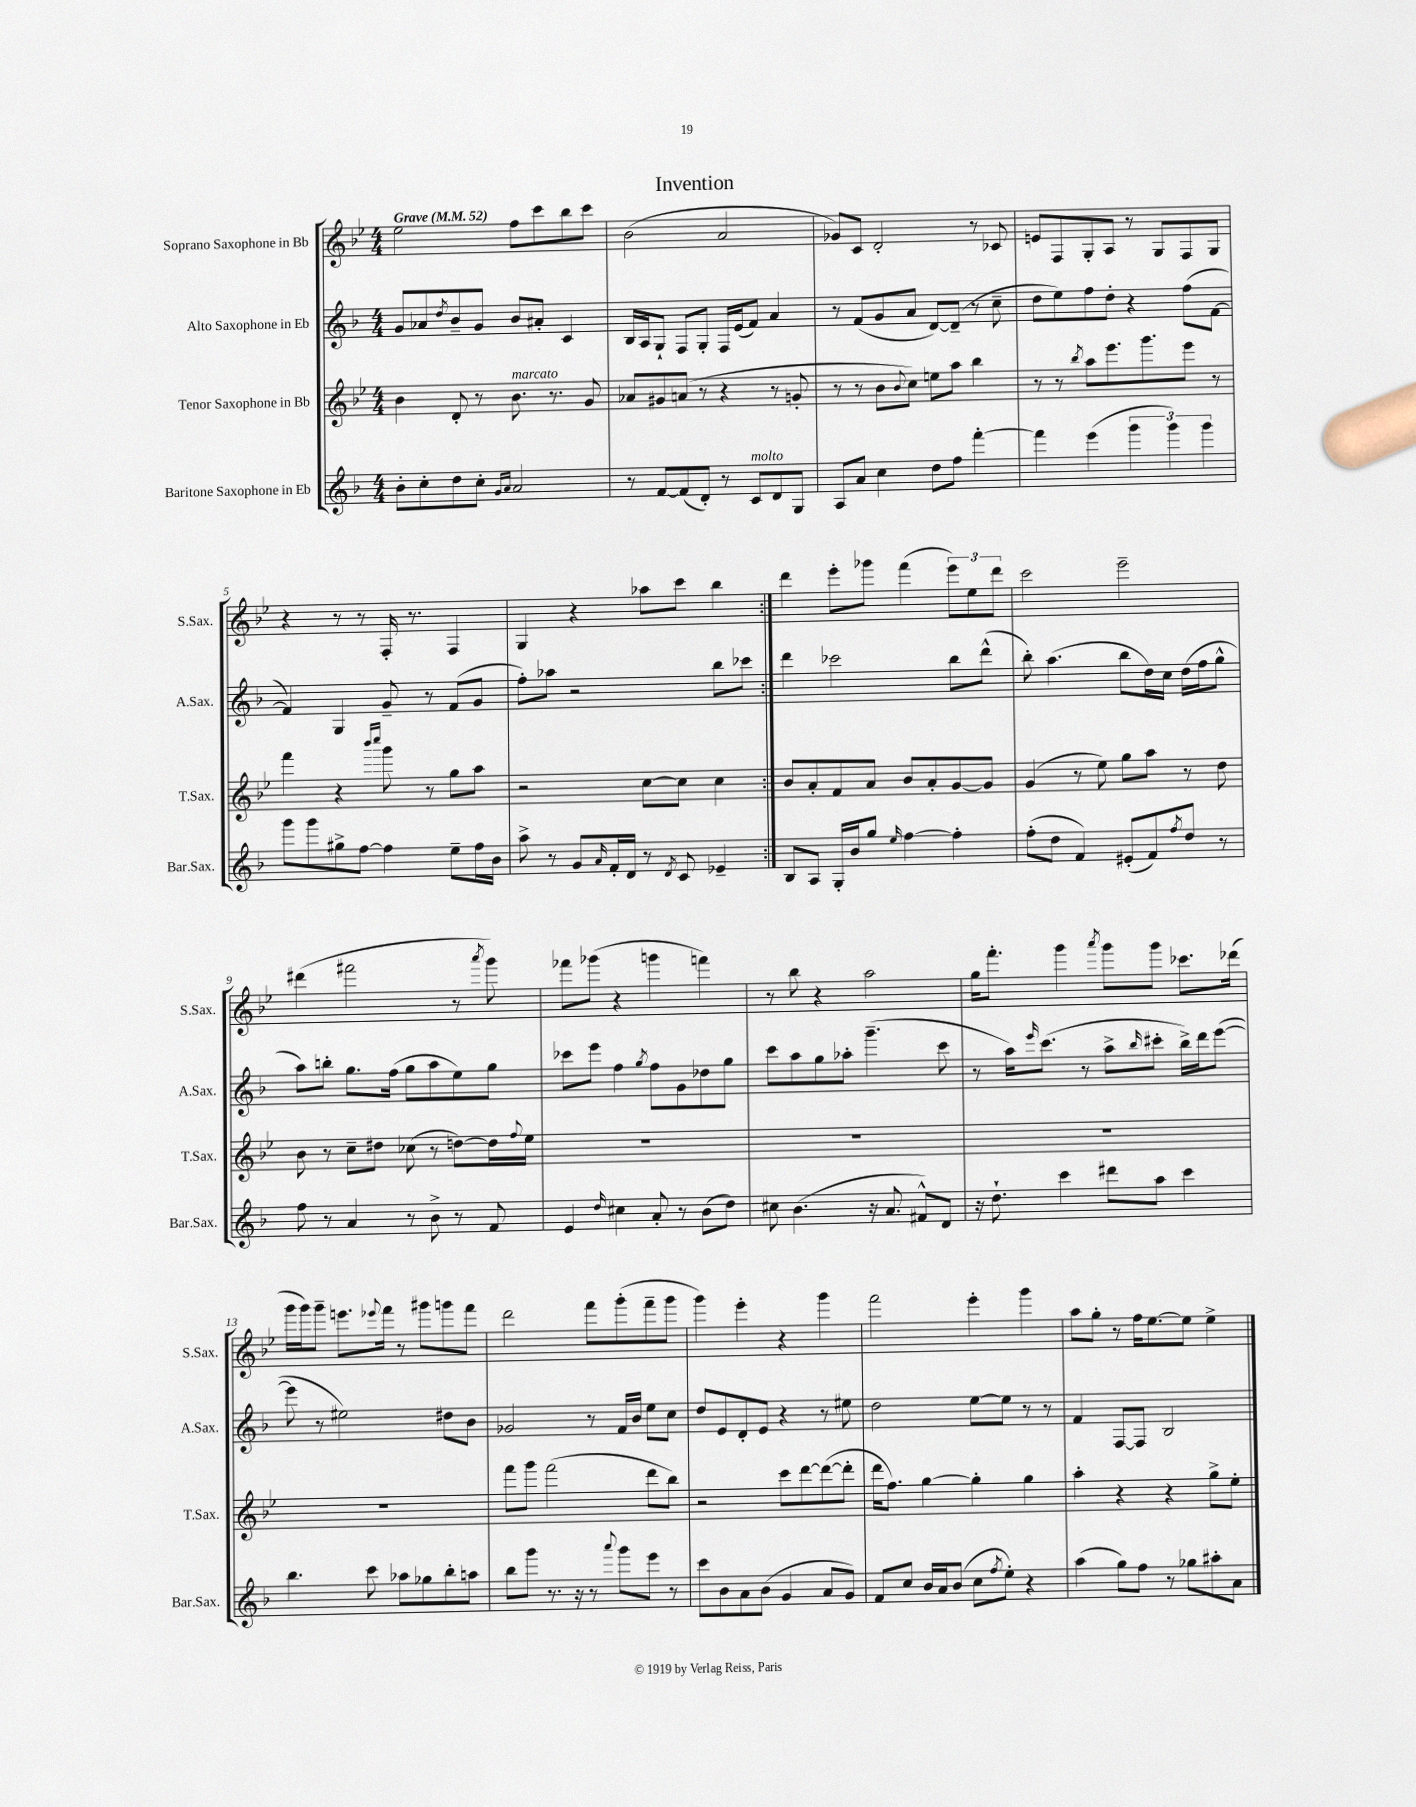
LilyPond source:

\header { title = "Invention" }
<<
\new StaffGroup <<
\new Staff = "s0" \with { instrumentName = "Soprano Saxophone in Bb" shortInstrumentName = "S.Sax." } {
    \clef treble \key bes \major \numericTimeSignature \time 4/4 \tempo "Grave" 4 = 52
    \repeat volta 2 { ees''2 f''8 c'''8 bes''8 c'''8 |
    bes'2( a'2 |
    ges'8) c'8 d'2-. r8 ces'8 |
    e'8 f8 g8-. a8 r8 g8 f8 g8 |
    r4 r8 r8 f16-. r8. f4 |
    g4 r4 aes''8 c'''8 bes''4 | }
    d'''4 ees'''8-. ges'''8 f'''4( \tuplet 3/2 { ees'''8) ees''8 d'''8 } |
    c'''2 ees'''2-- |
    dis'''4( fis'''2 r8 \acciaccatura { a'''8 } g'''8) |
    fes'''8 ges'''8( r4 g'''4 f'''4) |
    r8 bes''8 r4 a''2 |
    g''16 f'''8.-. g'''4 \acciaccatura { a'''8 } g'''8 g'''8 ces'''8. des'''16( |
    g'''16 g'''16) g'''8-- e'''8. \appoggiatura { ees'''8 } f'''16 r8 gis'''8 g'''8 f'''8 |
    d'''2 f'''8 g'''8-.( f'''8-- g'''8 |
    g'''4) ees'''4-. r4 g'''4 |
    f'''2 ees'''4-. g'''4 |
    a''8 g''8-. r8 f''16 ees''8.~ ees''8 ees''4-> \bar "|." |
}
\new Staff = "s1" \with { instrumentName = "Alto Saxophone in Eb" shortInstrumentName = "A.Sax." } {
    \clef treble \key f \major \numericTimeSignature \time 4/4
    \repeat volta 2 { g'8 aes'8 \acciaccatura { d''8 } bes'8-- g'8 bes'8 ais'8-. c'4 |
    bes16 a16 g8-! f8 g8-. f16 e'16( f'8) a'4 |
    r8 f'8( g'8 a'8 d'8~) d'8--( r8 c''8-- |
    d''8 e''8) f''8 d''8-. r4 f''8( f'8~ |
    f'4) g4 g'8-- r8 f'8( g'8 |
    f''8-.) aes''8 r2 bes''8 ces'''8 | }
    d'''4 ces'''2 bes''8 d'''8-^( |
    bes''8-.) a''4.( bes''8 d''16) c''16 d''16( f''16 g''8-^ |
    a''8) b''8-. g''8. f''16( g''8 a''8 e''8) g''8 |
    ces'''8 e'''8 f''4 \acciaccatura { g''8 } f''8 g'8 des''8 g''8 |
    c'''8 a''8 g''8 aes''8-. g'''4.--( c'''8 |
    r8 a''16) \grace { e'''16 } c'''8.( r8 a''8-> \grace { bes''16 } cis'''8-. bes''16->) d'''16 e'''8~( |
    e'''8 r8 eis''2) dis''8 bes'8 |
    ges'2 r8 f'16 bes'16 e''8 c''8 |
    d''8 e'8 d'8-. e'8 r4 r8 eis''8 |
    d''2 e''8~ e''8 r8 r8 |
    f'4 f8~ f8 bes2 \bar "|." |
}
\new Staff = "s2" \with { instrumentName = "Tenor Saxophone in Bb" shortInstrumentName = "T.Sax." } {
    \clef treble \key bes \major \numericTimeSignature \time 4/4
    \repeat volta 2 { bes'4 d'8-. r8 bes'8.^\markup { \italic "marcato" } r8. g'8 |
    aes'8 gis'8 a'8( r8 r4 r8 g'8-. |
    r8 r8 bes'8 \appoggiatura { bes'8 } c''8) e''8 a''8 bes''4 |
    r8 r8 \acciaccatura { bes''8 } a''8 ees'''8. g'''8. ees'''8 r8 |
    f'''4 r4 \grace { bes'''16 c''''16 } g'''8 r8 g''8 a''8 |
    r2 c''8~ c''8 c''4 | }
    bes'8 a'8-. f'8 a'8 bes'8 a'8-. g'8~ g'8 |
    g'4( r8 ees''8) g''8 a''8 r8 d''8 |
    bes'8 r8 c''8-- dis''8 ces''8( r8 d''8~) d''16 \appoggiatura { f''8 } ees''16 |
    R1 |
    R1 |
    R1 |
    R1 |
    f'''8 g'''8 f'''2( d'''8 bes''8) |
    r2 c'''8 d'''8~ d'''8~( d'''8-. |
    d'''16 f''8.) g''4~ g''4-. g''4 |
    a''4-. r4 r4 g''8-> ees''8-. \bar "|." |
}
\new Staff = "s3" \with { instrumentName = "Baritone Saxophone in Eb" shortInstrumentName = "Bar.Sax." } {
    \clef treble \key f \major \numericTimeSignature \time 4/4
    \repeat volta 2 { bes'8-. c''8-. d''8 c''8-. \grace { g'16 a'16 } a'2 |
    r8 f'8~ f'8( d'8-.) r8 c'8^\markup { \italic "molto" } d'8 g8 |
    a8 a'8 c''4 d''8 f''8 f'''4~-. |
    f'''4 e'''4( \tuplet 3/2 { g'''4 g'''4) g'''4 } |
    g'''8 g'''8 gis''8-> f''8~ f''4 e''8-- f''16 bes'16 |
    a''8-> r8 g'8 \grace { a'16 } f'16-. d'16 r8 \acciaccatura { d'8 } c'8 ees'4-- | }
    bes8 a8 g16-. bes'16 g''8 \grace { e''16 } f''4~ f''4-. |
    f''8-.( d''8 f'4) eis'8-.( f'8) \acciaccatura { f''8 } d''8 r8 |
    f''8 r8 a'4 r8 bes'8-> r8 f'8 |
    e'4 \grace { d''16 } cis''4 a'8-. r8 bes'8( d''8) |
    cis''8 bes'4.( r16 a'8. fis'8-^) d'8 |
    r16 d''8.-! c'''4 dis'''8 a''8 c'''4 |
    bes''4. c'''8 aes''8 ges''8 bes''8-. a''8 |
    bes''8 g'''8 r8. r16 r8 \appoggiatura { a'''8 } g'''8 e'''8 r8 |
    c'''8 bes'8 a'8 bes'8( g'4 a'8 g'8) |
    f'8 c''8 bes'16 a'16 bes'8( c''8 \acciaccatura { f''8 } e''8-.) r4 |
    a''4( g''8) f''8 r8 ges''8 ais''8-. a'8 \bar "|." |
}
>>
>>
